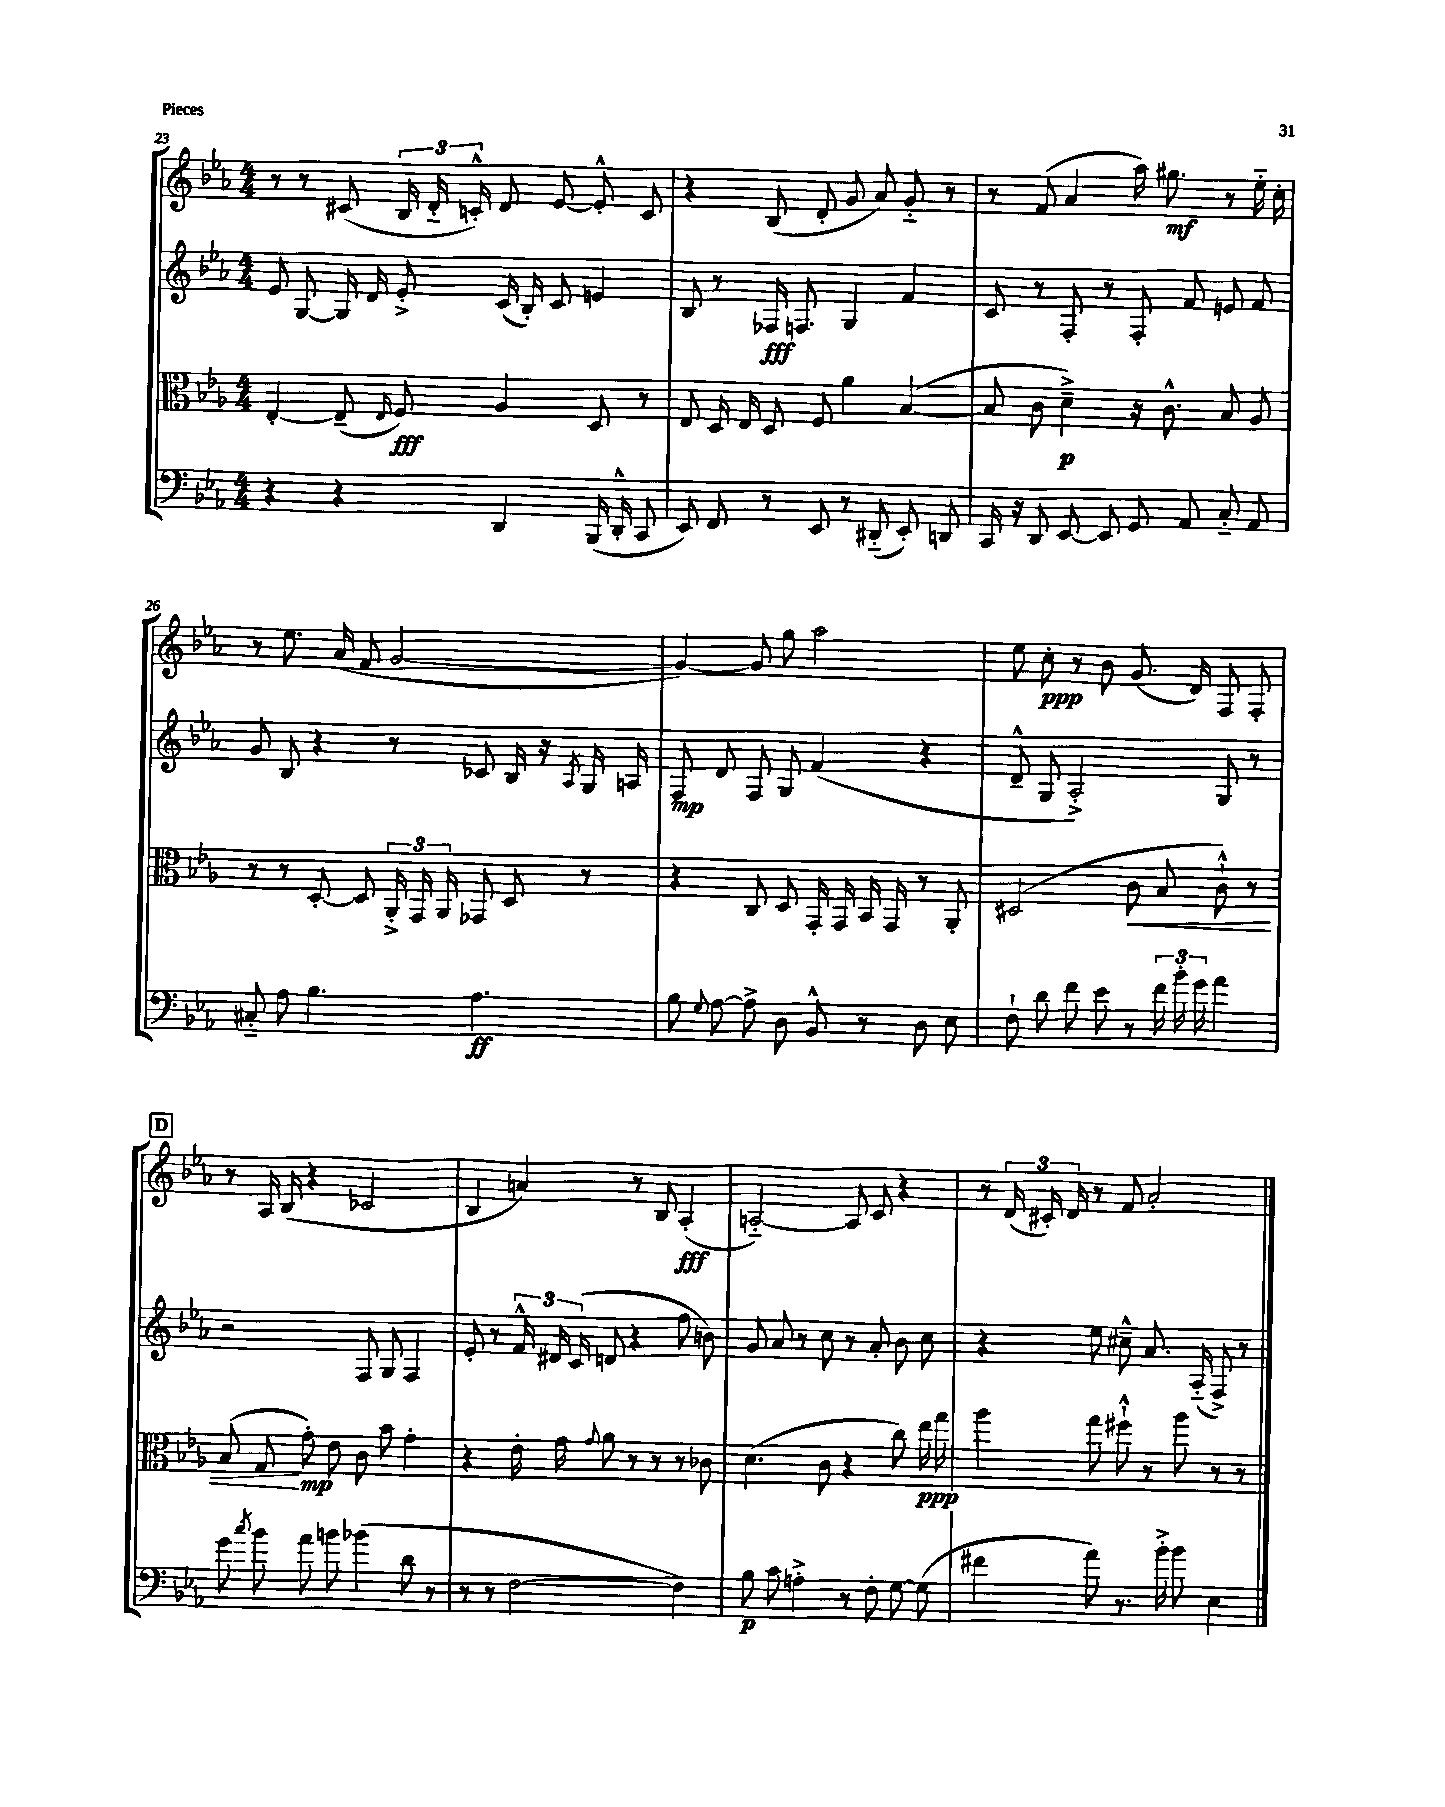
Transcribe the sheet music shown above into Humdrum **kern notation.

**kern	**kern	**kern	**kern
*staff4	*staff3	*staff2	*staff1
*clefF4	*clefC3	*clefG2	*clefG2
*k[b-e-a-]	*k[b-e-a-]	*k[b-e-a-]	*k[b-e-a-]
*M4/4	*M4/4	*M4/4	*M4/4
4r	[4E-'/	8e-/	8r
.	.	[8G/	8r
4r	(8E-~/]	16G/]	(8c#/
.	.	16d/	.
.	16qqE-/	.	.
.	8F/)	8e-'^/	24B-/
.	.	.	24d'~/
.	.	.	24c'^^/)
4DD/	4A-/	(16c/	8d/
.	.	16B-'/)	.
.	.	8c/	[8e-/
(16BBB-/	8D/	4e/	8e-'^^/]
16DD'^^/	.	.	.
8CC/	8r	.	8c/
=	=	=	=
8EE-/)	8E-/	8B-/	4r
8FF/	16D/	8r	.
.	16E-/	.	.
8r	8D/	16F-/	(8B-/
.	.	8.F/	.
8EE-/	8F/	.	8d'/
8r	4a-\	4G/	8g/
(8DD#'~/	.	.	8a-/)
8EE-'/)	([4B-/	4f/	8g'~/
8DD/	.	.	8r
=	=	=	=
16CC/	8B-/]	8c/	8r
16r	.	.	.
8DD/	8c\	8r	(8f/
[8EE-/	4d~^\)	8F'/	4a-/
8EE-/]	.	8r	.
8GG/	16r	8F'/	16aa-\)
.	8.c^^\	.	8.gg#\
8AA-/	.	8f/	.
8C'~/	8B-/	8e/	8r
8AA-/	8A-/	8f/	16ee-'~\
.	.	.	16cc'\
=	=	=	=
8C#'~/	8r	8g/	8r
8A-\	8r	8B-/	8.ee-\
4.B-\	[8D'/	4r	.
.	.	.	(16a-/
.	8D/]	.	8f/
.	24AA-'^/	8r	[2g/
.	24GG/	.	.
.	24AA-/	.	.
4.A-\	8GG-/	8c-/	.
.	8D/	16B-/	.
.	.	16r	.
.	.	8qA-/	.
.	8r	16G/	.
.	.	16A/	.
=	=	=	=
8B-\	4r	8F/	4g/_)
8qqG/	.	.	.
[8A-\	.	8d/	.
8A-^\]	8C/	8F/	8g/]
8D\	8D/	8G/	8gg\
8BB-^^/	16GG'/	(4f/	2aa-\
.	16GG/	.	.
8r	16BB-/	.	.
.	16GG/	.	.
8D\	8r	4r	.
8E-\	8AA-'/	.	.
=	=	=	=
8F`\	(2D#/	8d~^^/	8ee-\
8d\	.	8G/	8cc'\
8f\	.	2A-'^/)	8r
8e-\	.	.	8b-\
8r	8c\	.	(8.g/
24f\	8B-/	.	.
24b-'\	.	.	.
.	.	.	16d/)
24g\	.	.	.
4a-\	8c`^^\)	8G/	8F/
.	8r	8r	8F'/
=	=	=	=
8g\	(8B-/	2r	8r
8qcc/	.	.	.
8b-\	8G/	.	16A-/
.	.	.	(16B-/
8a-\	8g'\)	.	4r
8b\	8e-\	.	.
(4b-\	8c\	8F/	2c-/
.	8b-\	8G/	.
8d\	4g'\	4F/	.
8r	.	.	.
=	=	=	=
8r	4r	8e-'/	4B-/
8r	.	8r	.
[2F\	16e-'\	24f^^/	4a/)
.	.	24d#/	.
.	16g\	.	.
.	.	(24c/	.
.	8qqg/	.	.
.	8a-\	8d/	.
.	8r	4r	8r
.	8r	.	8B-/
4F\])	8r	8ff\	(4A-'/
.	8c-\	8b\)	.
=	=	=	=
8B-\	(4.d\	8g/	[2A'~/)
8c\	.	8a-/	.
4A'^\	.	8r	.
.	8c\	8cc\	.
8r	4r	8r	8A/]
8F'\	.	8a-'/	8c/
[8G\	8cc\)	8b-\	4r
(8G\]	16ee-\	8cc\	.
.	16gg\	.	.
=	=	=	=
4f#\	4aa-\	4r	8r
.	.	.	(24d/
.	.	.	24c#'/)
.	.	.	24d/
8a-\)	8gg\	8ee-\	8r
8.r	8ff#`^^\	8cc#~^^\	8f/
.	8r	8.a-/	2a-'/
16b-'^\	.	.	.
8b-\	8aa-\	.	.
.	.	(16A-'~/	.
4E-\	8r	8F^/)	.
.	8r	8r	.
==	==	==	==
*-	*-	*-	*-
